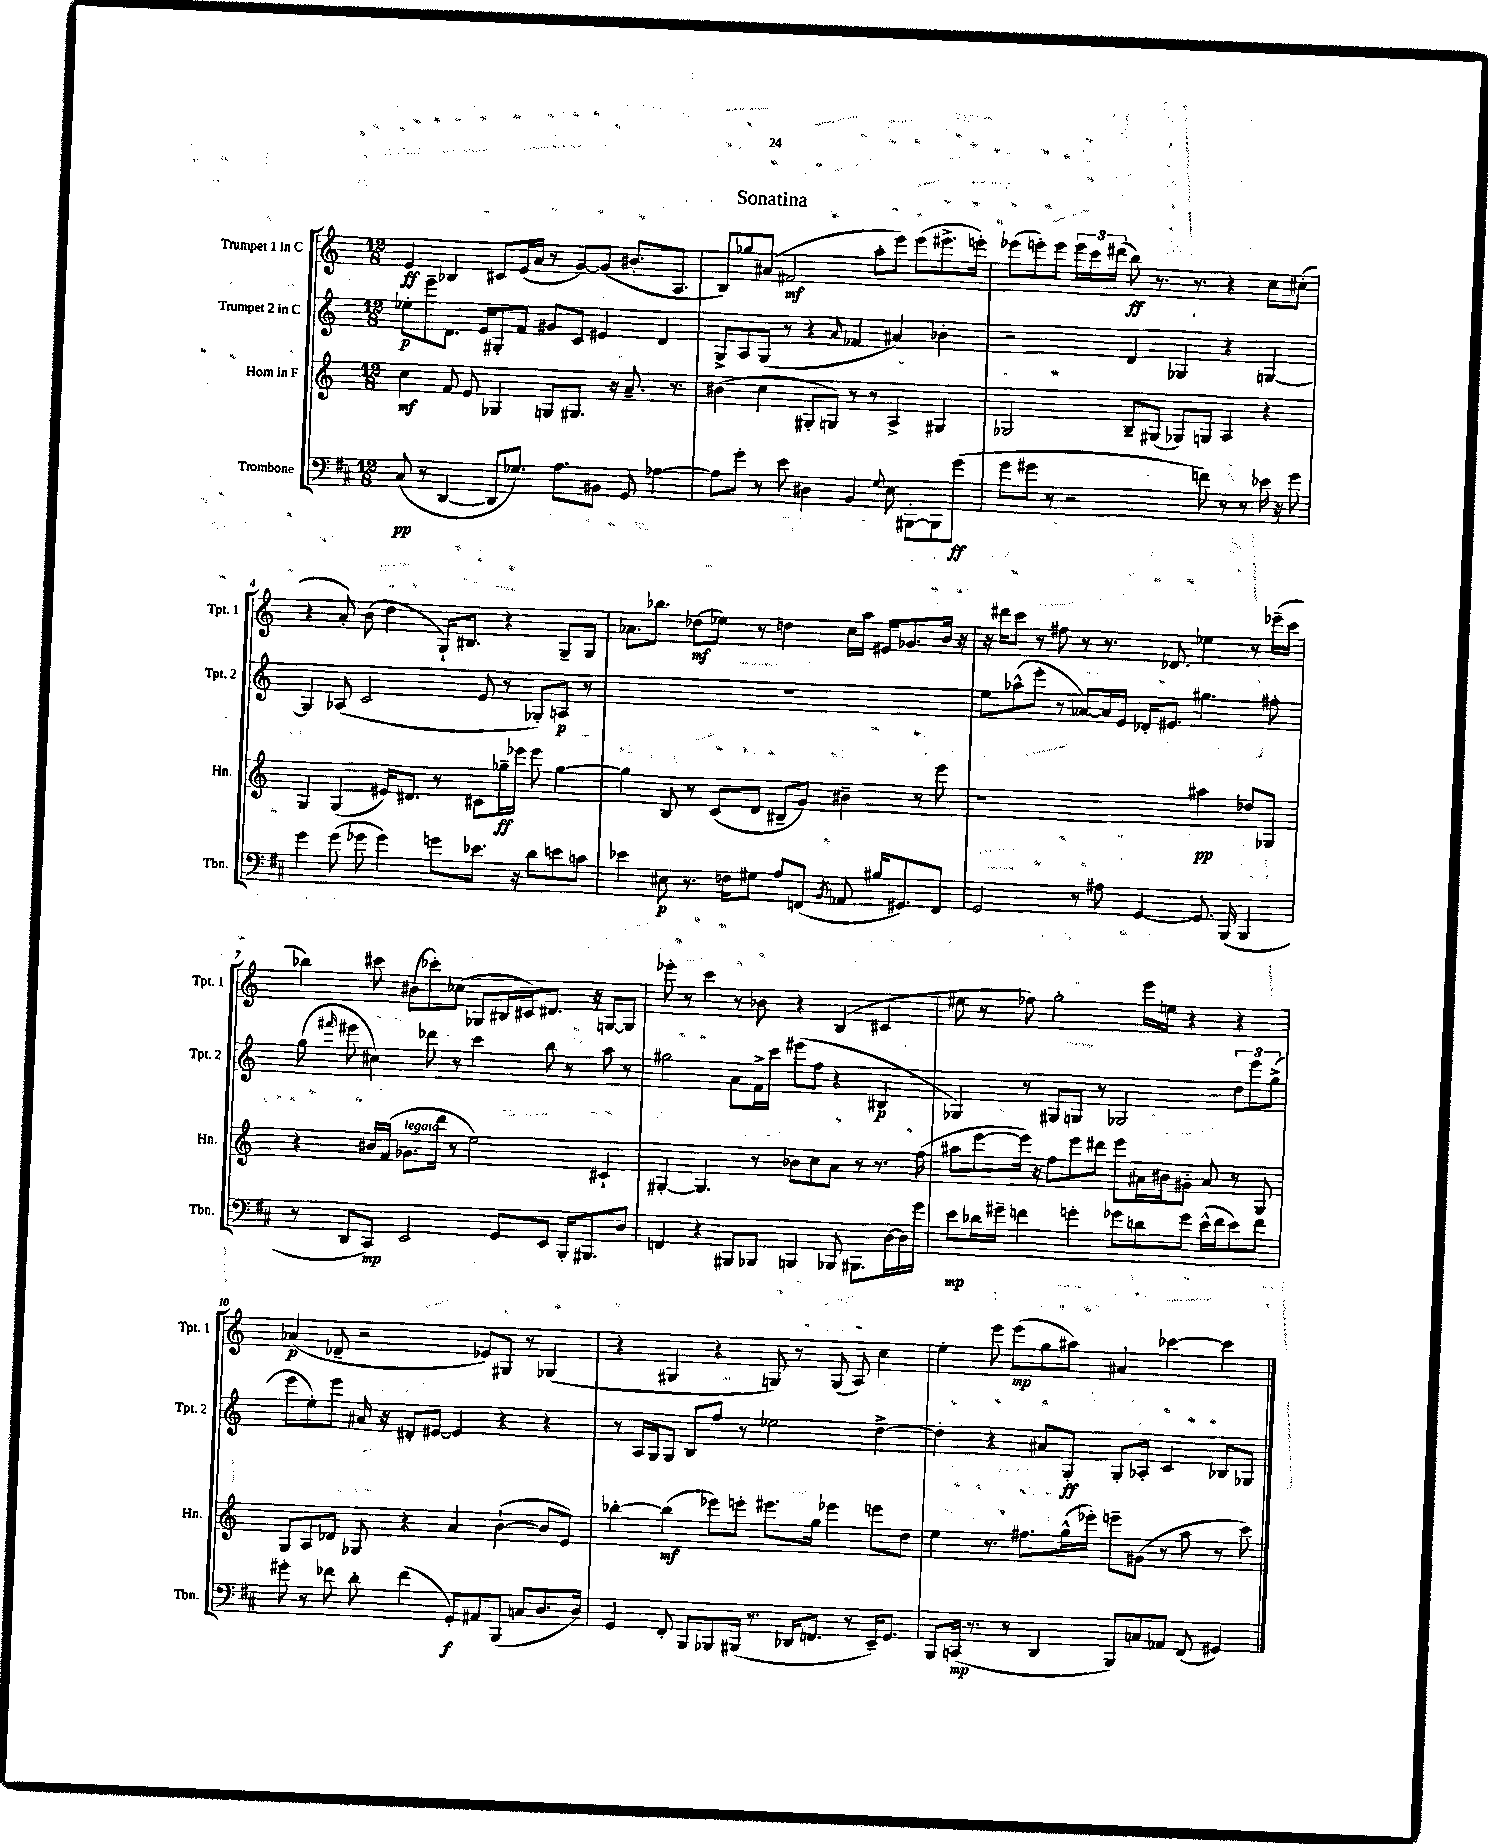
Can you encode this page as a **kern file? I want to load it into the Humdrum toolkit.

**kern	**kern	**kern	**kern
*staff4	*staff3	*staff2	*staff1
*clefF4	*clefG2	*clefG2	*clefG2
*k[f#c#]	*k[]	*k[]	*k[]
*M12/8	*M12/8	*M12/8	*M12/8
(8C#	4cc	8ee-'	4e
8r	.	8eee~	.
[4DD	8f	8.d	4B-
.	8e	.	.
.	.	16e	.
8DD]	4G-	8G#'	8c#
8.G-)	.	8f	(16e
.	.	.	16a
.	8G	8g#	8r
8.A	.	.	.
.	8.G#	8c	[8g)
8BB#	.	4e#	(8g]
.	16r	.	.
8GG	8.a~	.	8.b#'
[4A-	.	4d	.
.	8.r	.	8.A
=	=	=	=
8A-]	(4b#	8G^	8B)
8g'	.	8A	8gg-
8r	4cc	(8G	(8a#
8e	.	8r	2f#
4D#	8G#'	4r	.
.	8G)	.	.
.	.	16qqa	.
4BB	8r	4f-	.
.	8r	.	8aa'
8qqG	.	.	.
8E	4A^	4a#)	8eee)
[8BBB#'	.	.	(8eee
8BBB#]	4G#	4b-'	8.eee#^
(8g	.	.	.
.	.	.	16eee')
=	=	=	=
8g	2G-	2r	(8eee-
8g#	.	.	8eee')
8r	.	.	8eee
2r	.	.	24eee
.	.	.	24ccc
.	.	.	(24ddd#
.	8B~	4d	8bb)
.	(8G#	.	8.r
.	8G-)	4G-	.
.	.	.	8.r
8f)	8G	.	.
8r	4A	4r	4r
8r	.	.	.
16e-	4r	[4G	8cc
16r	.	.	.
8g#	.	.	(8cc#'
=	=	=	=
4g	4G	4G]	4r
(8g	(4G	(8A-	8a')
8g-	.	2c	(8b
4g-)	16e#)	.	4dd
.	8.d#	.	.
8g	8r	.	16G`)
.	.	.	8.B#
8.e-	8c#	8e	.
.	16gg-~	8r	4r
16r	16eee-	.	.
8d	8eee-	8G-')	.
8e	[4gg-	8A	8G~
8c	.	8r	8G
=	=	=	=
4e-	4gg-]	1.r	8.a-
.	.	.	8.bb-
8E#	8B	.	.
8.r	8r	.	(8dd-
.	(8c	.	8ee-)
16F	.	.	.
8G#	8d	.	8r
8A	8B#~	.	4dd
(8FF	8g)	.	.
8qBB	.	.	.
8AA-	4b#~	.	16cc
.	.	.	16aa
16B#	.	.	16e#
8.GG#)	.	.	8.g-
.	8r	.	.
8FF	8eee	.	16b
.	.	.	16r
=	=	=	=
2GG	1r	8ee	16r
.	.	.	16ddd#
.	.	(8aa-^^	8ccc
.	.	8eee'	8r
.	.	8r	8ff#
8r	.	[8a-)	8r
8A#	.	16a-]	8.r
.	.	16e	.
[4GG	.	16d-'	.
.	.	8.e#	8.d-
8.GG]	4aa#	4.gg#	4ee-
(16BBB	.	.	.
4BBB	8dd-	.	8r
.	8G-	8ff#'	(16eee-~
.	.	.	16ccc
=	=	=	=
8r	4r	(8gg	4bb-)
.	.	16qqfff#	.
8DD	.	8eee#	.
8CC#)	16b#	4cc#)	8ccc#
.	(16f	.	.
2EE	8.g-	.	(8b#
.	.	8ddd-	8ccc-')
.	16ddd	.	.
.	8r	8r	(8cc-
.	2ee)	4ccc	8G-
8GG	.	.	16B#
.	.	.	16c#)
8EE	.	8bb	8.d#
16BBB'	.	8r	.
8.BBB#	.	.	16r
.	4c#`	8aa	[8G
8D	.	8r	8G]
=	=	=	=
4FF	[4G#'	2gg#	8eee-'
.	.	.	8r
4r	4.G#]	.	4ccc
8BBB#	.	8a	8r
8BBB-	8r	16f^	8b-
.	.	16ccc	.
4BBB	8b-	(8eee#	4r
.	8cc	8ff	.
8BBB-	8a	4r	(4B
8.BBB#	8r	.	.
.	8.r	4B#	4c#
[16D	.	.	.
16D]	.	.	.
16g	(16ff	.	.
=	=	=	=
8e	8aa#	4G-)	8ee#
16d-	[8eee	.	8r
16g#~	.	.	.
4f	16eee])	8r	8ff-)
.	16r	.	.
.	8ff	8G#	2gg'
4g'	8eee	8G	.
.	8ddd#	8r	.
8g-	8eee	2G-	.
8d	16a#	.	16eee
.	16b#	.	16ee
8g-	8g#'	.	4r
(16e^^	8a#	.	.
16f	.	.	.
8e)	8r	12dd	4r
.	.	12eee	.
8f	8G	.	.
.	.	(12gg^	.
=	=	=	=
8g#'	8G	8eee	(4a-
8r	8A	8ee')	.
8f-	8d-	8eee	8d-~
8d'	8G-	16a#	2r
.	.	16r	.
(4f-	4r	8d#'	.
.	.	[8e#	.
8GG')	4a	4e#]	.
8AA#	.	.	8e-)
(8BBB	([4b`	4r	8G#
8C	.	.	8r
8.D	8b]	4r	(4G-
.	8e)	.	.
16D)	.	.	.
=	=	=	=
4GG	[4bb-'	8r	4r
.	.	16A	.
.	.	16G	.
8FF#'	(4bb-]	8G	4G#
8BBB	.	8B	.
8BBB-	8eee-)	8ff	4r
(16BBB#	8eee'	8r	.
8.r	.	.	.
.	8.eee#	2ee-	8G)
16DD-	.	.	8r
8.FF	16gg	.	.
.	4eee-	.	(8G
8r	.	.	8A)
16EE~)	8eee	[4dd^	4cc
8.GG	.	.	.
.	8dd	.	.
=	=	=	=
8BBB	4ee	4dd']	4ee'
(16CC	.	.	.
8.r	.	.	.
.	8.r	4r	8eee
8r	.	.	(8eee
.	8.ff#	.	.
4DD	.	8a#	8gg
.	(16gg^^	8G'	8aa#)
.	16eee-')	.	.
8BBB)	8eee~	8G'	4a#
8C	(8g#	8A-'	.
8AA-	8r	4c	[4ccc-
(8FF#	8aa	.	.
4GG#)	8r	8B-	4ccc-]
.	8ccc)	8G-	.
==	==	==	==
*-	*-	*-	*-
